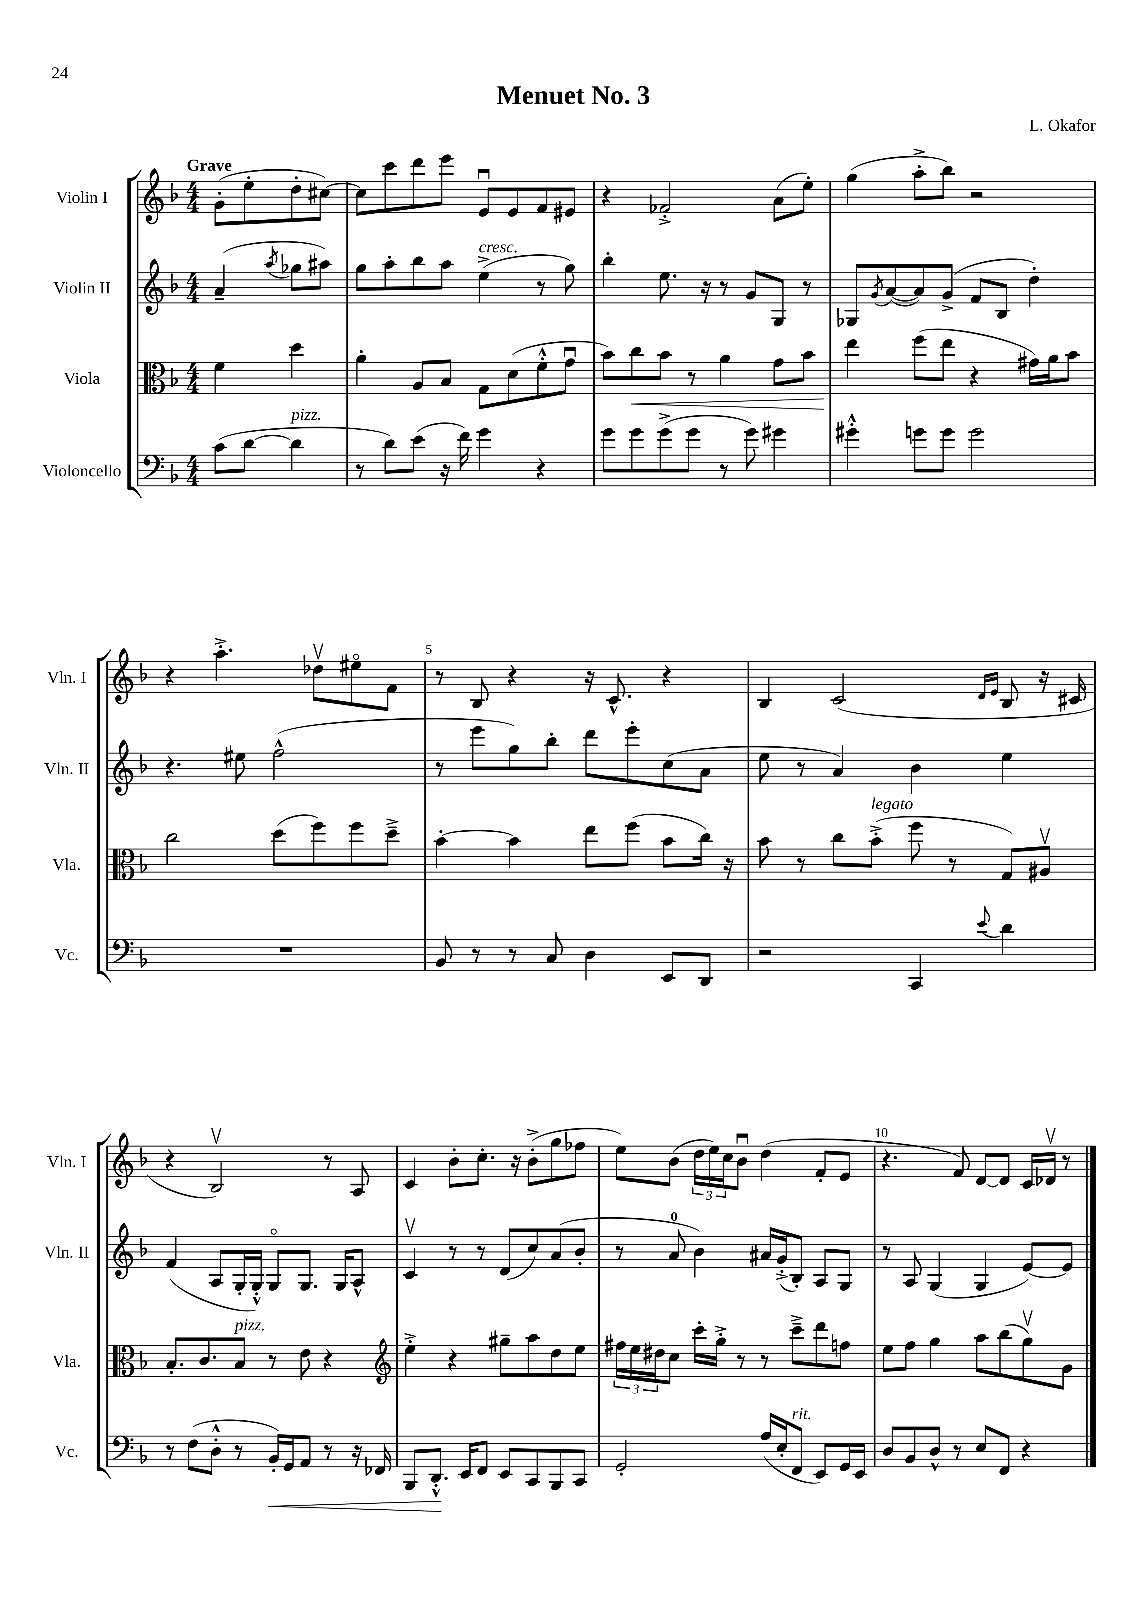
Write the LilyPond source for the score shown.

\header { title = "Menuet No. 3" composer = "L. Okafor" }
<<
\new StaffGroup <<
\new Staff = "s0" \with { instrumentName = "Violin I" shortInstrumentName = "Vln. I" } {
    \clef treble \key f \major \numericTimeSignature \time 4/4 \partial 2 \tempo "Grave"
    g'8-.( e''8-. d''8-. cis''8~) |
    cis''8 c'''8 d'''8 e'''8 e'8\downbow e'8 f'8 eis'8 |
    r4 fes'2-.-> a'8( e''8-.) |
    g''4( a''8-.-> bes''8) r2 |
    r4 a''4.-.-> des''8\upbow eis''8\flageolet f'8 |
    r8 bes8 r4 r16 c'8.-^ r4 |
    bes4 c'2( \grace { d'16 e'16 } bes8 r16 cis'16 |
    r4 bes2\upbow) r8 a8 |
    c'4 bes'8-. c''8.-. r16 bes'8-.->( g''8 fes''8 |
    e''8) bes'8( \tuplet 3/2 { d''16 e''16) c''16 } bes'8\downbow d''4( f'8-. e'8 |
    r4. f'8) d'8~ d'8 c'16 des'16\upbow r8 \bar "|." |
}
\new Staff = "s1" \with { instrumentName = "Violin II" shortInstrumentName = "Vln. II" } {
    \clef treble \key f \major \numericTimeSignature \time 4/4 \partial 2
    a'4--( \acciaccatura { a''8 } ges''8 ais''8) |
    g''8 a''8-. bes''8 a''8 e''4->^\markup { \italic "cresc." }( r8 g''8) |
    bes''4-. e''8. r16 r8 g'8 g8 r8 |
    ges8 \acciaccatura { g'8 } a'8~( a'8) g'8->( f'8 bes8 d''4-.) |
    r4. eis''8 f''2-^( |
    r8 e'''8 g''8) bes''8-. d'''8 e'''8-. c''8( a'8 |
    e''8 r8 a'4) bes'4 e''4 |
    f'4( a8 g16-. g16-.-^) g8\flageolet g8. g16 a8-^ |
    c'4\upbow r8 r8 d'8( c''8) a'8( bes'8-. |
    r8 a'8-0 bes'4) ais'16 g'16-.->( bes8-.) a8 g8 |
    r8 a8 g4( g4 e'8~) e'8 \bar "|." |
}
\new Staff = "s2" \with { instrumentName = "Viola" shortInstrumentName = "Vla." } {
    \clef alto \key f \major \numericTimeSignature \time 4/4 \partial 2
    f'4 d''4 |
    a'4-. a8 bes8 g8 d'8( f'8-.-^ g'8\downbow |
    bes'8) c''8\< bes'8 r8 a'4 g'8 bes'8 |
    e''4\! f''8( e''8 r4 gis'16) a'16 bes'8 |
    c''2 d''8( f''8) f''8 d''8---> |
    bes'4~-. bes'4 e''8 f''8( bes'8 c''16) r16 |
    bes'8 r8 c''8 bes'8-.->^\markup { \italic "legato" }( f''8 r8 g8) ais8\upbow |
    bes8.-. c'8. bes8^\markup { \italic "pizz." } r8 e'8 r4 |
    \clef treble e''4-.-> r4 gis''8-- a''8 d''8 e''8 |
    \tuplet 3/2 { fis''16 e''16 dis''16 } c''8 c'''16-. g''16-.-> r8 r8 c'''8---> d'''8 f''8 |
    e''8 f''8 g''4 a''8 bes''8( g''8\upbow) g'8 \bar "|." |
}
\new Staff = "s3" \with { instrumentName = "Violoncello" shortInstrumentName = "Vc." } {
    \clef bass \key f \major \numericTimeSignature \time 4/4 \partial 2
    c'8( d'8~ d'4^\markup { \italic "pizz." } |
    r8 d'8) e'8( r16 f'16) g'4 r4 |
    g'8 g'8 g'8->( g'8 r8 g'8) gis'4 |
    gis'4-.-^ g'8 g'8 g'2 |
    R1 |
    bes,8 r8 r8 c8 d4 e,8 d,8 |
    r2 c,4 \appoggiatura { e'8 } d'4 |
    r8 f8( d8-.-^ r8 bes,16-.\<) g,16 a,8 r8 r16 fes,16 |
    bes,,8 d,8.-.-^\! e,16 f,8 e,8 c,8 bes,,8 c,8 |
    g,2-. a16( e16-. f,8^\markup { \italic "rit." } e,8) g,16 e,16 |
    d8 bes,8 d8-^ r8 e8 f,8 r4 \bar "|." |
}
>>
>>
\layout { \context { \Score \override BarNumber.break-visibility = ##(#f #t #t) barNumberVisibility = #(every-nth-bar-number-visible 5) } }
